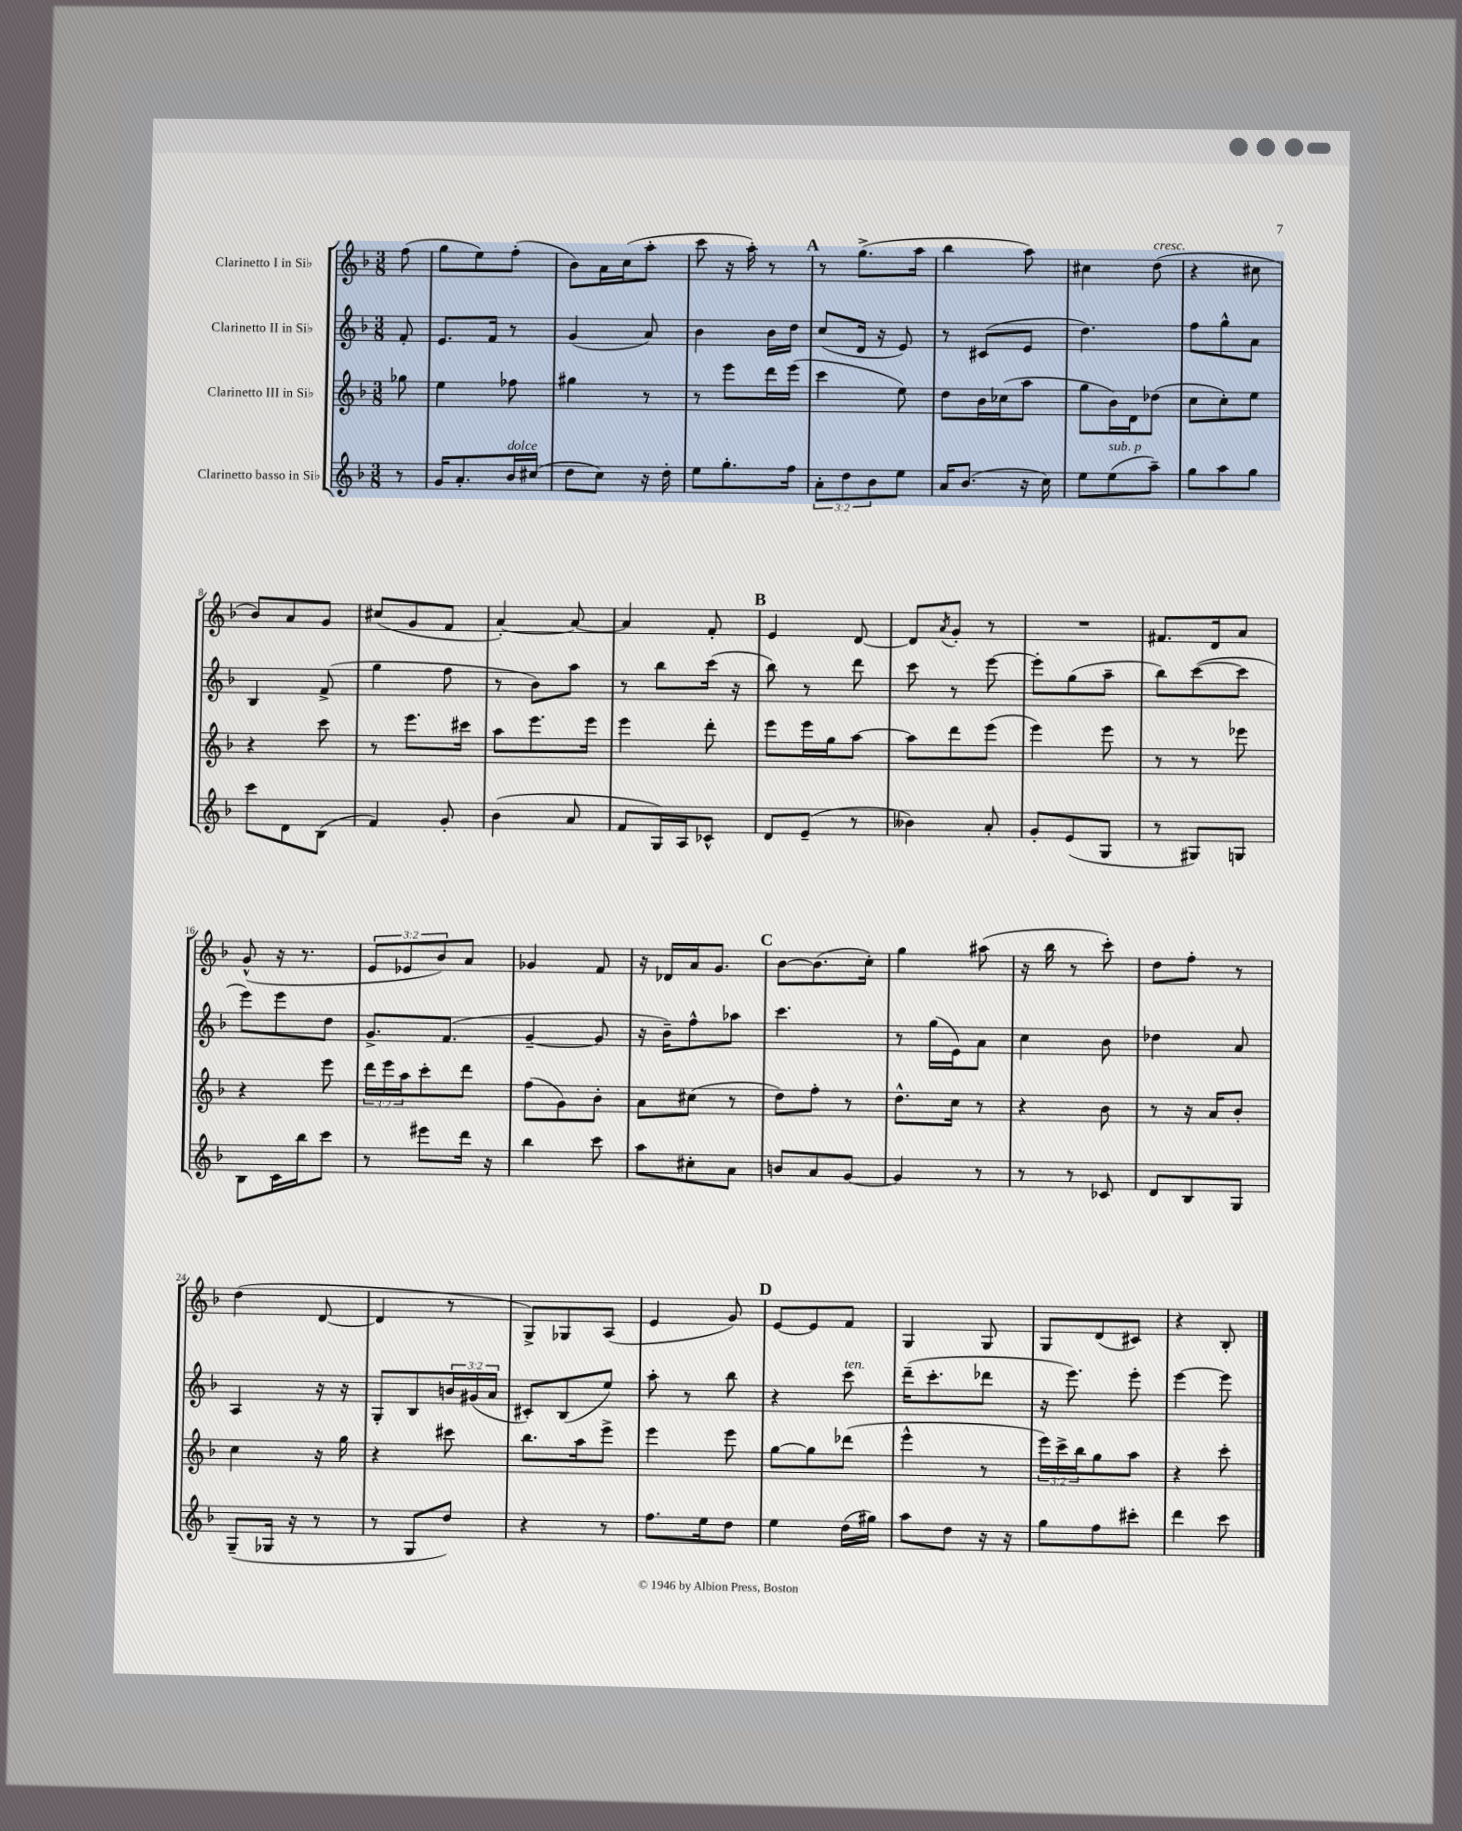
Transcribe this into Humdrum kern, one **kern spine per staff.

**kern	**kern	**kern	**kern
*part4	*part3	*part2	*part1
*staff4	*staff3	*staff2	*staff1
*I"Clarinetto basso in Si♭	*I"Clarinetto III in Si♭	*I"Clarinetto II in Si♭	*I"Clarinetto I in Si♭
*clefG2	*clefG2	*clefG2	*clefG2
*k[b-]	*k[b-]	*k[b-]	*k[b-]
*M3/8	*M3/8	*M3/8	*M3/8
=	=	=	=
8r	8gg-X\	8f'/	(8ff\
=1	=1	=1	=1
16g/KL	4ee\	8.e/L	8gg\L
8.a'/	.	.	.
.	.	.	8ee\)
.	.	16f/Jk	.
!LO:TX:a:i:t=dolce	!	!	!
16b-/L	8ff-X\	8r	(8ff'\J
(16cc#X/JJ	.	.	.
=2	=2	=2	=2
8dd\L	4gg#X\	(4g/	8b-\L)
8cc\J)	.	.	16a\L
.	.	.	(16cc\J
16r	8r	8a/)	8aa'\J
16dd'\	.	.	.
=3	=3	=3	=3
8ee\L	8r	4b-\	8ccc\
8.gg'\	8eee\L	.	16r
.	.	.	16aa'\)
.	16ddd\L	16b-\LL	8r
16ff\Jk	(16eee\JJ	16dd\JJ	.
!!LO:REH:place=s1:t=A
=4	=4	=4	=4
12a'\L	4ccc\	(8cc/L	8r
12dd\	.	.	.
.	.	16d/Jk	(8.gg^\L
12b-\	.	.	.
.	.	16r	.
8ee\J	8ee\)	8e/)	.
.	.	.	16aa\Jk
=5	=5	=5	=5
16a/KL	8dd\L	8r	4bb-\
(8.b-/J	.	.	.
.	16b-\L	(8c#X/L	.
.	(16cc-X\J	.	.
16r	8aa\J	8e/J	8aa\)
16cc\)	.	.	.
=6	=6	=6	=6
8ee\L	8gg\L	4.dd\)	4cc#X\
!LO:TX:a:i:t=sub. p	!	!	!
(8ee\	16b-\L)	.	.
.	16d\J	.	.
!	!	!	!LO:TX:a:i:t=cresc.
8aa~\J)	(8dd-X\J	.	(8dd\
=7	=7	=7	=7
8gg\L	8cc\L	8ff\L	4r
8aa\	8cc'\)	8gg^^\	.
8gg\J	8ee\J	8a\J	8cc#X\
!!LO:LB:g=z
=8	=8	=8	=8
8ccc\L	4r	4B-/	8b-/L)
8d\	.	.	8a/
(8B-\J	8ccc\	(8f^/	8g/J
=9	=9	=9	=9
4f/)	8r	4gg\	(8cc#X/L
.	8.eee\L	.	8g/
8g'/	.	8ff\	8f/J
.	16ccc#X\Jk	.	.
=10	=10	=10	=10
(4b-\	8aa\L	8r	[4a'/)
.	8.eee\	8b-\L)	.
8a/	.	8aa\J	8a/_
.	16eee\Jk	.	.
=11	=11	=11	=11
8f/L	4eee\	8r	4a/]
16G/L)	.	8bb-\L	.
16A/J	.	.	.
8c-X^^/J	8ddd'\	(16ccc\Jk	8f'/
.	.	16r	.
!!LO:REH:place=s1:t=B
=12	=12	=12	=12
8d/L	8eee\L	8bb-\)	4e/
(8e~/J	16eee\L	8r	.
.	16gg\J	.	.
8r	[8aa\J	8ddd\	[8d/
=13	=13	=13	=13
4b--X\)	8aa\L]	8ccc\	8d/L]
.	.	.	8qa/
.	8ddd\	8r	8g'/J
8a'/	(8eee\J	[8eee\	8r
=14	=14	=14	=14
8g'/L	4eee\)	8eee'\L]	4.r
(8e/	.	(8gg\	.
8G/J	8eee\	8aa~\J	.
=15	=15	=15	=15
8r	8r	8bb-\L)	8.f#X/L
8G#X/L)	8r	([8ccc\	.
.	.	.	16d/k
8Gn/J	8eee-X\	8ccc\J]	8a/J
!!LO:LB:g=z
=16	=16	=16	=16
8B-\L	4r	8eee\L)	(8g^^/
16c\L	.	8eee\	16r
16bb-\J	.	.	8.r
8ccc\J	8eee\	8dd\J	.
=17	=17	=17	=17
8r	24ddd\LL	8.g^/L	12e/L
.	24eee\	.	.
.	24aa\J	.	12e-X/
8eee#X\L	8ccc'\	.	.
.	.	.	12b-/)
.	.	(8.f/J	.
16ddd\Jk	8ddd\J	.	8a/J
16r	.	.	.
=18	=18	=18	=18
4bb-\	(8ff\L	[4g~/	4g-X/
.	8g\)	.	.
8ccc\	8b-'\J	8g/]	8f/
=19	=19	=19	=19
8aa\L	8a\L	16r	16r
.	.	16b-~\KL)	16d-X/LL
8cc#X'\	(8cc#X\J	8ff^^\	16a/J
.	.	.	8.g/J
8a\J	8r	8aa-X\J	.
!!LO:REH:place=s1:t=C
=20	=20	=20	=20
8bn/L	8dd\L)	4.ccc\	[8b-\L
8a/	8ff'\J	.	(8.b-\]
[8g/J	8r	.	.
.	.	.	16cc'\Jk)
=21	=21	=21	=21
4g/]	8.dd^^\L	8r	4gg\
.	.	(16gg\LL	.
.	16cc\Jk	16e\J)	.
8r	8r	8a\J	(8aa#X\
=22	=22	=22	=22
8r	4r	4cc\	16r
.	.	.	16bb-\
8r	.	.	8r
8c-X/	8b-\	8b-\	8ccc'\)
=23	=23	=23	=23
8d/L	8r	4dd-X\	8dd\L
8B-/	16r	.	8ff'\J
.	16a/KL	.	.
8G/J	8b-'/J	8a/	8r
!!LO:LB:g=z
=24	=24	=24	=24
(8G~/L	4cc\	4A/	(4dd\
16G-X/Jk	.	.	.
16r	.	.	.
8r	16r	16r	[8d/
.	16gg\	16r	.
=25	=25	=25	=25
8r	4r	8G'/L	4d/]
8G/L	.	8B-/	.
8dd/J)	8ccc#X\	24bn/L	8r
.	.	(24g#X/	.
.	.	24a/JJ	.
=26	=26	=26	=26
4r	8.bb-\L	8c#X'/L)	8G^/L)
.	.	(8B-/	8G-X/
.	16aa\k	.	.
8r	8eee^\J	8ee/J)	(8A/J
=27	=27	=27	=27
8.ff\L	4eee\	8aa'\	4e/
.	.	8r	.
16ee\k	.	.	.
8dd\J	8eee\	8bb-\	8g/)
!!LO:REH:place=s1:t=D
=28	=28	=28	=28
4ee\	[8gg\L	4r	[8e/L
.	8gg\]	.	8e/]
!	!	!LO:TX:a:i:t=ten.	!
(16dd\LL	(8ddd-X\J	8ccc\	8f/J
16gg#X\JJ)	.	.	.
=29	=29	=29	=29
8aa\L	4eee^^\	(16ddd~\KL	4G/
.	.	8.ccc'\	.
8dd\J	.	.	.
16r	8r	8ddd-X\J	8G/
16r	.	.	.
=30	=30	=30	=30
8gg\L	24eee\LL)	16r	8G/L
.	24ccc^\	.	.
.	.	8.eee\)	.
.	24bb-\J	.	.
8ff\	8gg\	.	(8d/
8ccc#X'\J	8aa\J	8eee'\	8c#X/J)
=31	=31	=31	=31
4ddd\	4r	[4eee\	4r
8ccc\	8ccc'\	8eee\]	8B-'/
==	==	==	==
*-	*-	*-	*-
